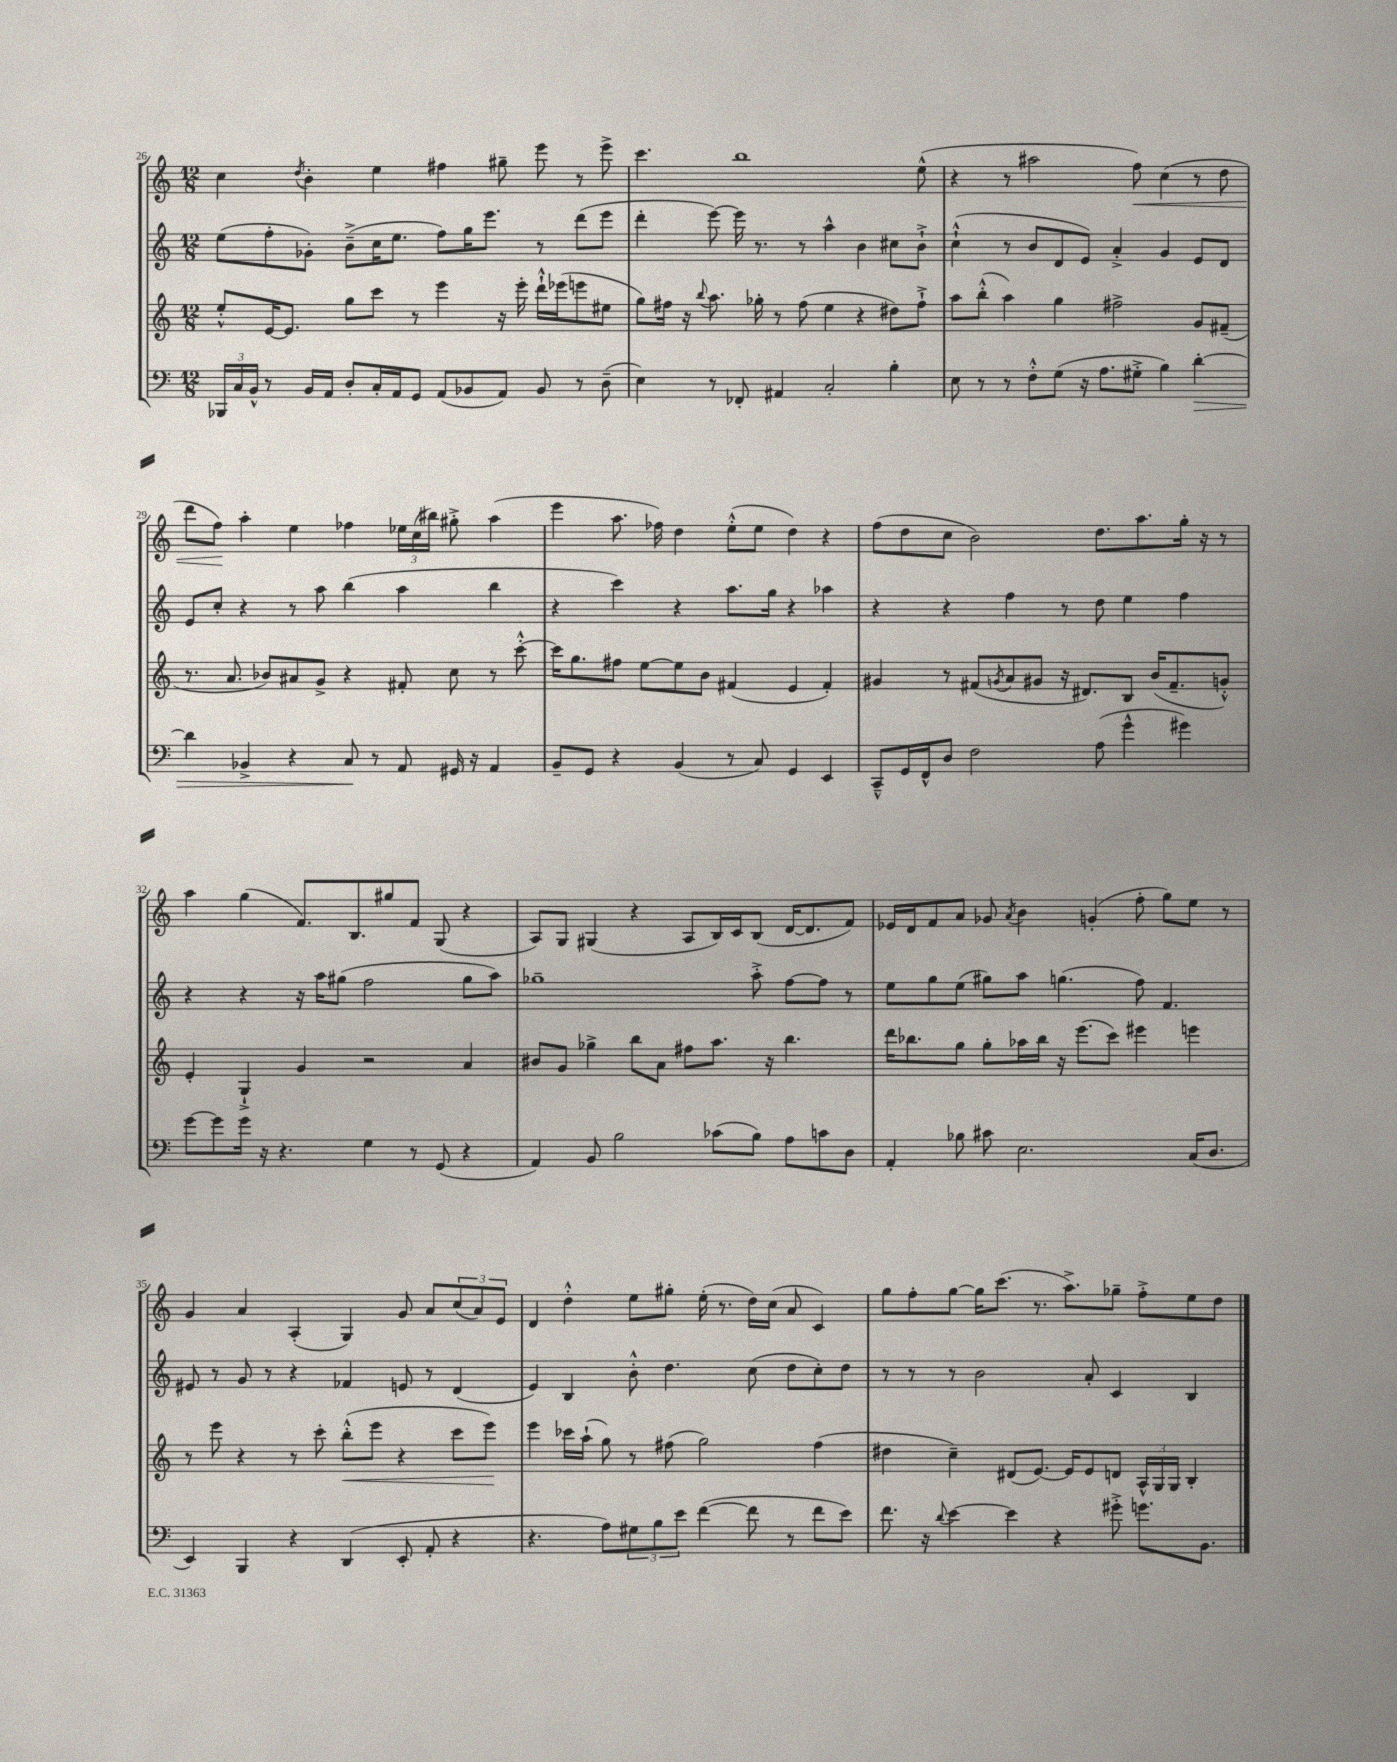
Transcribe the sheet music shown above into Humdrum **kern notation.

**kern	**dynam	**kern	**dynam	**kern	**kern	**dynam
*part4	*part4	*part3	*part3	*part2	*part1	*part1
*staff4	*staff4	*staff3	*staff3	*staff2	*staff1	*staff1
*clefF4	*	*clefG2	*	*clefG2	*clefG2	*
*k[]	*	*k[]	*	*k[]	*k[]	*
*M12/8	*	*M12/8	*	*M12/8	*M12/8	*
=26	=26	=26	=26	=26	=26	=26
24BBB-X/LL	.	8ee'^^/L	.	(8ee\L	4cc\	.
24C/	.	.	.	.	.	.
24BB^^/JJ	.	.	.	.	.	.
8r	.	[16e/K	.	8ff'\	.	.
.	.	8.e/J]	.	.	.	.
.	.	.	.	.	8qdd/	.
16BB/LL	.	.	.	8g-X'\J)	4b'\	.
16AA/JJ	.	.	.	.	.	.
8D'/L	.	8gg\L	.	(8b~^\L	.	.
16C'/L	.	8ccc\J	.	16cc\K	4ee\	.
16AA/J	.	.	.	8.ee\J	.	.
8GG/J	.	8r	.	.	.	.
(8AA/L	.	4eee\	.	8ff\L)	4ff#X\	.
8BB-X/	.	.	.	16gg\K	.	.
.	.	.	.	8.eee\J	.	.
8AA/J)	.	16r	.	.	8gg#X~\	.
.	.	16eee'\	.	.	.	.
8BB-/	.	16ddd`^^\LL	.	8r	8eee\	.
.	.	(16eee-X\J	.	.	.	.
8r	.	8eeen\	.	(8ddd\L	8r	.
(8D~\	.	8ee#X\J	.	8eee\J	8eee^\	.
=27	=27	=27	=27	=27	=27	=27
4E\)	.	8gg\L)	.	4ddd'\	4.ccc\	.
.	.	16ff#X\Jk	.	.	.	.
.	.	16r	.	.	.	.
.	.	8qqbb/	.	.	.	.
8r	.	8.aa\	.	[8eee\)	.	.
8FF-X'/	.	.	.	16eee\]	1bb	.
.	.	16gg-X'\	.	8.r	.	.
4AA#X/	.	8r	.	.	.	.
.	.	(8ff#\	.	8r	.	.
2C'/	.	4ee\	.	4aa^^\	.	.
.	.	4r	.	4b\	.	.
4B'\	.	8dd#X\L)	.	8cc#X\L	.	.
.	.	8ff#`^\J	.	8b`^\J	(8ee^^\	.
=28	=28	=28	=28	=28	=28	=28
8E\	.	8aa\L	.	(4cc`^^\	4r	.
8r	.	(8bb'^^\J	.	.	.	.
8r	.	4aa\)	.	8r	8r	.
8F'^^\L	.	.	.	8b/L	2aa#X\	.
(8G\J	.	4gg\	.	8d/	.	.
16r	.	.	.	8e/J)	.	.
8.A\L	.	.	.	.	.	.
.	.	2ff#X^\	.	4a'^/	.	.
!	!	!	!	!	!	!LO:HP:b
8G#X'^\J	.	.	.	.	8ff\)	<
4B\)	.	.	.	4g/	(4cc\	.
!	!LO:HP:b	!	!	!	!	!
[4d'\	>	8g/L	.	8e/L	8r	.
.	.	(8f#X~/J	.	8d/J	8dd\	.
!!LO:LB:g=z
=29	=29	=29	=29	=29	=29	=29
4d\]	.	8.r	.	8e/L	8ddd\L	.
.	.	.	.	8cc'/J	8ff\J)	.
.	.	8.a/	.	.	.	.
4BB-X^/	.	.	.	4r	4aa'\	[
.	.	8b-X/L)	.	.	.	.
4r	.	8a#X/	.	8r	4ee\	.
.	.	8g^/J	.	8aa\	.	.
8C/	.	4r	.	(4bb\	4ff-X\	.
8r	]	.	.	.	.	.
8AA/	.	8f#X'/	.	4aa\	24ee-X\LL	.
.	.	.	.	.	(24cc\	.
.	.	.	.	.	24bb#X\JJ)	.
16GG#X/	.	8cc\	.	.	8gg#X'^\	.
16r	.	.	.	.	.	.
4AA/	.	8r	.	4bb\	(4aa\	.
.	.	[8ccc'^^\	.	.	.	.
=30	=30	=30	=30	=30	=30	=30
8BB~/L	.	16ccc\KL]	.	4r	4eee\	.
.	.	8.gg\	.	.	.	.
8GG/J	.	.	.	.	.	.
4r	.	8ff#X\J	.	4ccc\)	8.aa\	.
.	.	[8ee\L	.	.	.	.
.	.	.	.	.	16ff-X\)	.
(4BB/	.	8ee\]	.	4r	4dd\	.
.	.	8b\J	.	.	.	.
8r	.	(4f#X/	.	8.aa\L	(8ee'^^\L	.
8C/)	.	.	.	.	8ee\J	.
.	.	.	.	16gg\Jk	.	.
4GG/	.	4e/	.	4r	4dd\)	.
4EE/	.	4f#'/)	.	4aa-X\	4r	.
=31	=31	=31	=31	=31	=31	=31
8CC~^^/L	.	4g#X/	.	4r	(8ff\L	.
16GG/L	.	.	.	.	8dd\	.
16FF^^/J	.	.	.	.	.	.
8D/J	.	8r	.	4r	8cc\J	.
2F\	.	(8f#X/L	.	.	2b\)	.
.	.	8qgn/	.	.	.	.
.	.	8a/	.	4ff\	.	.
.	.	8g#X/J	.	.	.	.
.	.	16r	.	8r	.	.
.	.	8.d#X/L)	.	.	.	.
(8A\	.	.	.	8dd\	8.dd\L	.
4g^^\	.	8B/J	.	4ee\	.	.
.	.	.	.	.	8.aa\	.
.	.	(16b/KL	.	.	.	.
.	.	8.f#~/	.	.	.	.
4g#X\)	.	.	.	4ff\	16gg'\Jk	.
.	.	.	.	.	16r	.
.	.	8gn'^^/J)	.	.	8r	.
!!LO:LB:g=z
=32	=32	=32	=32	=32	=32	=32
[8g\L	.	4e'/	.	4r	4aa\	.
8g\]	.	.	.	.	.	.
16g\Jk	.	4G`^/	.	4r	(4gg\	.
16r	.	.	.	.	.	.
4.r	.	.	.	.	.	.
.	.	4g/	.	16r	8.f/L)	.
.	.	.	.	16aa\KL	.	.
.	.	.	.	(8gg#X\J	.	.
.	.	.	.	.	8.B/	.
4G\	.	2r	.	2ff\	.	.
.	.	.	.	.	8gg#X/	.
8r	.	.	.	.	8f/J	.
(8GG/	.	.	.	.	(8G/	.
4r	.	4a/	.	8gg#\L	4r	.
.	.	.	.	8aa\J)	.	.
=33	=33	=33	=33	=33	=33	=33
4AA/)	.	8b#X/L	.	1gg-X~	8A/L)	.
.	.	8g/J	.	.	8G/J	.
8BB/	.	4gg-X^\	.	.	(4G#X/	.
2B\	.	.	.	.	.	.
.	.	8bb\L	.	.	4r	.
.	.	8a\J	.	.	.	.
.	.	8ff#X\L	.	.	8A/L	.
(8c-X\L	.	8.aa\J	.	.	16B/L)	.
.	.	.	.	.	16c/J	.
8B\J)	.	.	.	8aa'^\	(8B/J	.
.	.	16r	.	.	.	.
8A\L	.	4.bb\	.	[8ff\L	[16d/KL	.
.	.	.	.	.	8.d/]	.
8cn\	.	.	.	8ff\J]	.	.
8D\J	.	.	.	8r	8f/J)	.
=34	=34	=34	=34	=34	=34	=34
4AA'/	.	16ddd\KL	.	8ee\L	16e-X/LL	.
.	.	8.bb-X\	.	.	16d/J	.
.	.	.	.	8gg\	8f/	.
8B-X\	.	8gg\J	.	(8ee\J	8a/J	.
8c#X\	.	8gg'\L	.	8gg#X\L)	8g-X/	.
.	.	.	.	.	8qa/	.
2.E\	.	16aa-X\L	.	8aa\J	4b\	.
.	.	16bb-\JJ	.	.	.	.
.	.	16r	.	(4.ggn\	.	.
.	.	(8.eee\L	.	.	.	.
.	.	.	.	.	(4gn'/	.
.	.	8ccc\J)	.	.	.	.
.	.	4eee#X\	.	8ff\)	8ff'\	.
.	.	.	.	4.f/	8gg\L)	.
(16C/KL	.	4eeen\	.	.	8ee\J	.
8.D/J	.	.	.	.	.	.
.	.	.	.	.	8r	.
!!LO:LB:g=z
=35	=35	=35	=35	=35	=35	=35
4EE/)	.	8r	.	8e#X/	4g/	.
.	.	8eee\	.	8r	.	.
4BBB/	.	4r	.	8g/	4a/	.
.	.	.	.	8r	.	.
4r	.	8r	.	4r	(4A'/	.
.	.	8ccc'\	.	.	.	.
!	!	!	!LO:HP:b	!	!	!
(4DD/	.	(8bb'^^\L	<	4f-X/	4G/)	.
.	.	8eee\J	.	.	.	.
8EE'/	.	4r	.	8en/	8g/	.
8AA'/	.	.	.	8r	8a/L	.
4r	.	8ccc\L	.	(4d/	(12cc/	.
.	.	.	.	.	12a/)	.
.	.	8eee\J)	.	.	.	.
.	.	.	.	.	12e/J	.
.	.	.	[	.	.	.
=36	=36	=36	=36	=36	=36	=36
4.r	.	4eee\	.	4e/)	4d/	.
.	.	16ccc-X\LL	.	4B/	4dd'^^\	.
.	.	(16aa`\JJ	.	.	.	.
8A\L)	.	8gg\)	.	.	.	.
12G#X\	.	8r	.	8b'^^\	8ee\L	.
12B\	.	.	.	.	.	.
.	.	(8ff#X\	.	4.dd\	8gg#X'\J	.
12e\J	.	.	.	.	.	.
([4f\	.	2gg\)	.	.	(16ee'\	.
.	.	.	.	.	8.r	.
8f\]	.	.	.	(8cc\	16dd\LL)	.
.	.	.	.	.	(16cc\JJ	.
8r	.	.	.	8dd\L	8a/	.
8f\L	.	(4ff#\	.	8cc'\)	4c/)	.
8e\J)	.	.	.	8dd\J	.	.
=37	=37	=37	=37	=37	=37	=37
8.f\	.	4dd#X\	.	8r	8gg\L	.
.	.	.	.	8r	8ff'\	.
16r	.	.	.	.	.	.
8qqd/	.	.	.	.	.	.
[4e\	.	4cc~\)	.	8r	[8gg\J	.
.	.	.	.	2b\	16gg\KL]	.
.	.	.	.	.	(8.ccc\J	.
4e\]	.	(8d#X/L	.	.	.	.
.	.	[8.e/J)	.	.	8.r	.
4r	.	.	.	.	.	.
.	.	16e/KL]	.	.	8.aa^\L)	.
.	.	8e/	.	8a'/	.	.
8g#X'^\	.	8dn/J	.	4c/	8gg-X~\J	.
8.gn\L	.	24A^^/LL	.	.	8ff'^\L	.
.	.	24G/	.	.	.	.
.	.	24G/JJ	.	.	.	.
.	.	4B'/	.	4B/	8ee\	.
8.BB\J	.	.	.	.	.	.
.	.	.	.	.	8dd\J	.
==	==	==	==	==	==	==
*-	*-	*-	*-	*-	*-	*-
